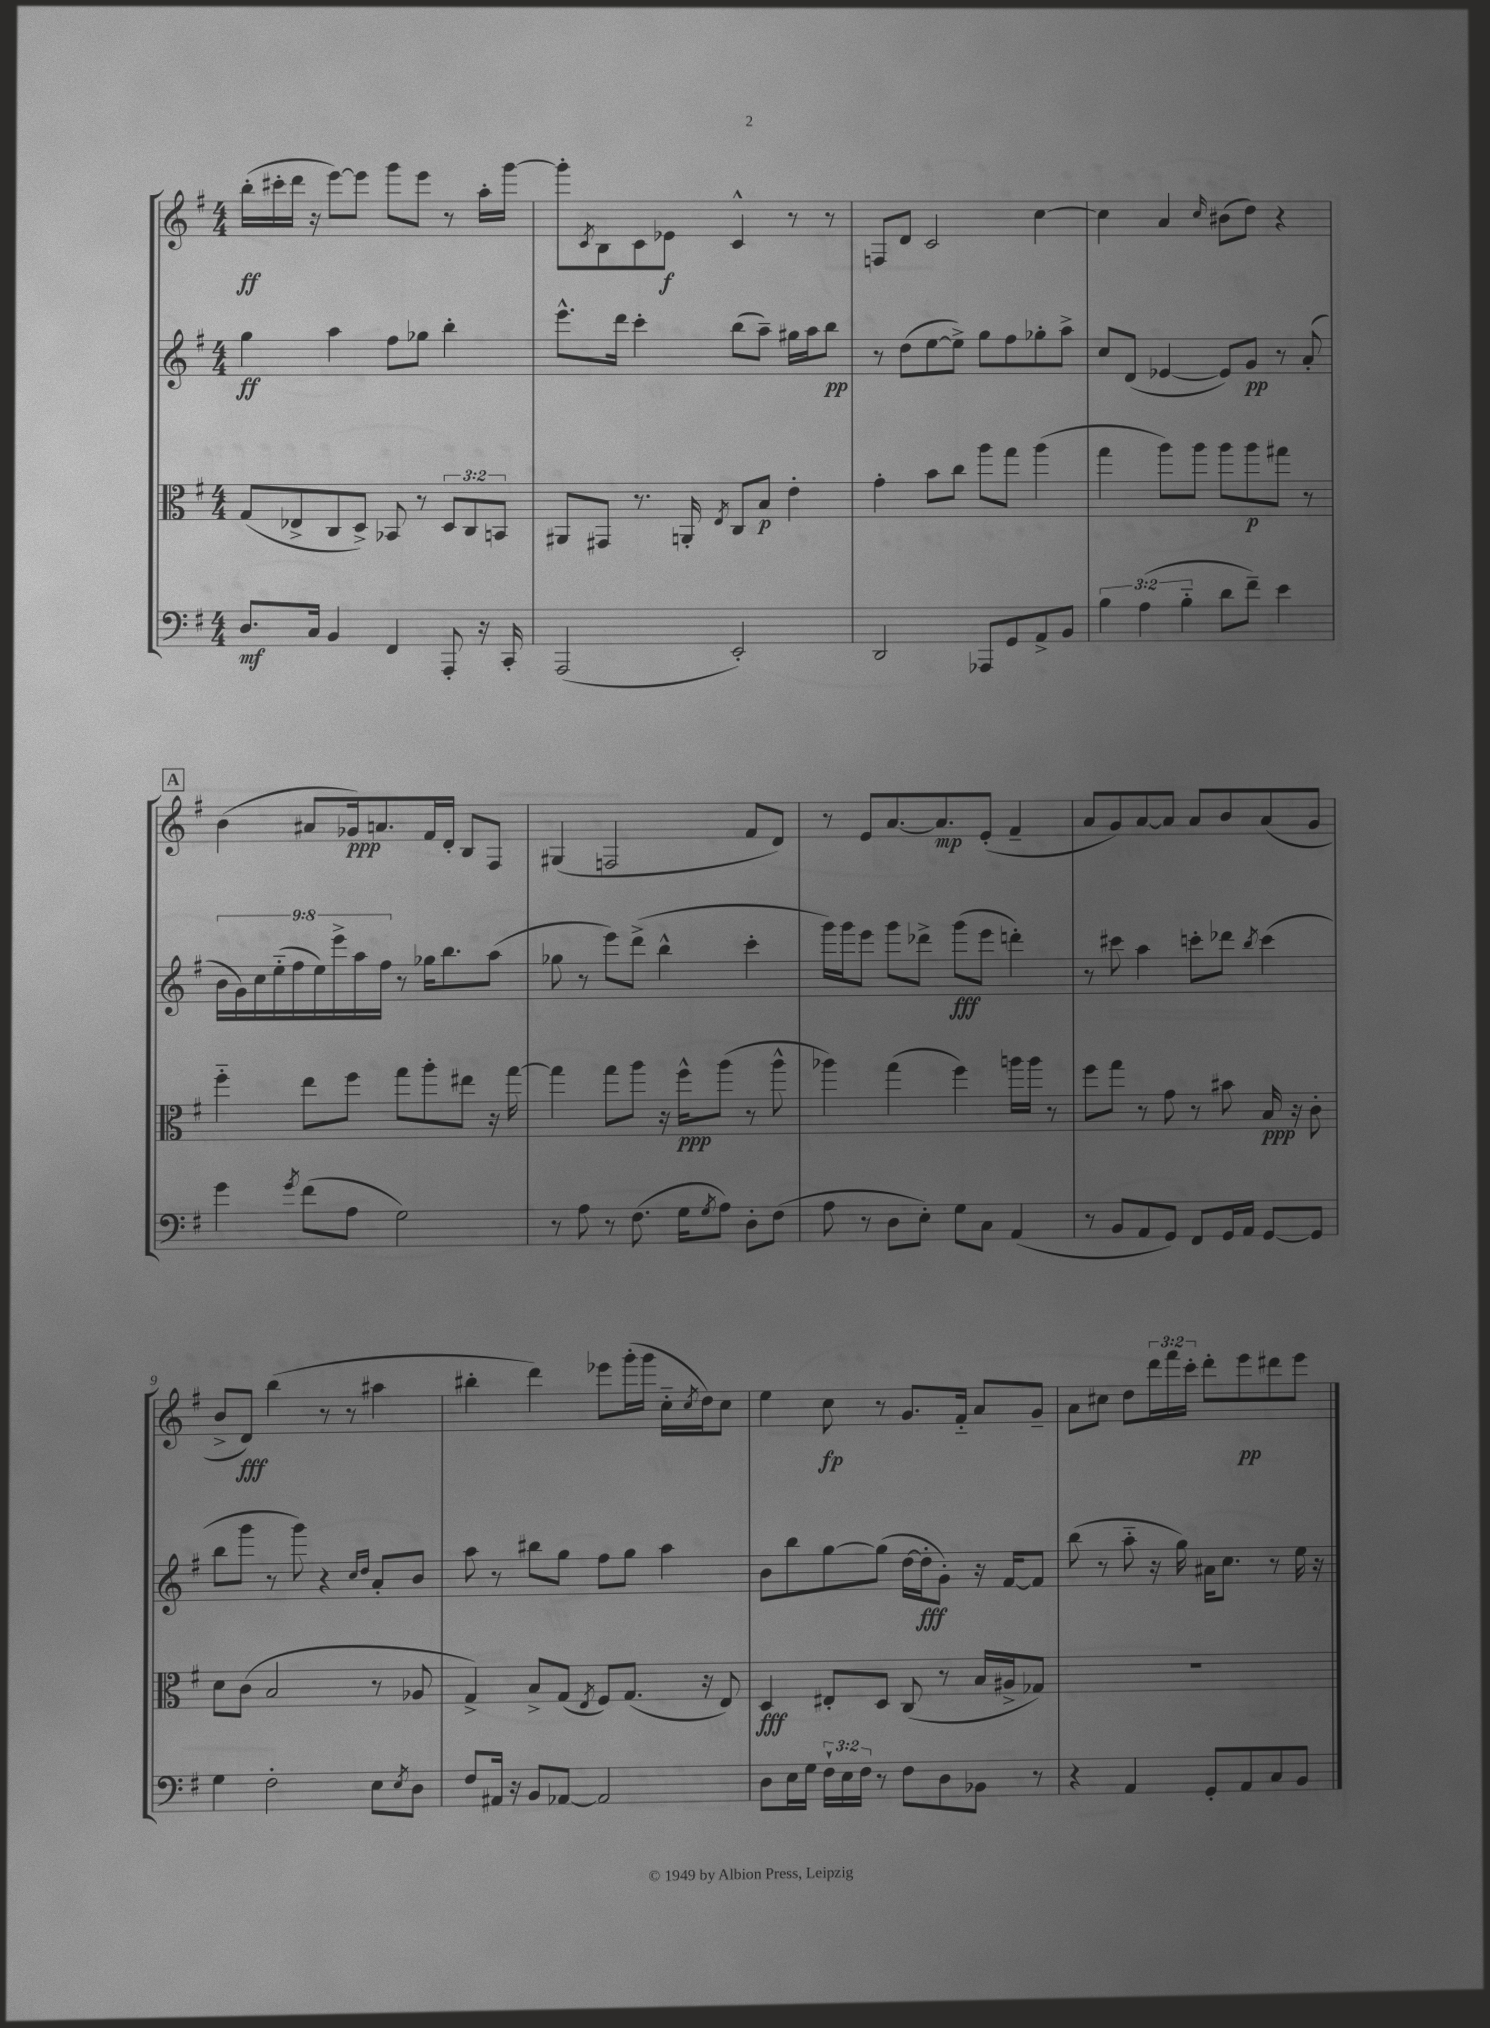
<<
\new StaffGroup <<
\new Staff = "s0" {
    \clef treble \key g \major \numericTimeSignature \time 4/4 \override Staff.TupletNumber.text = #tuplet-number::calc-fraction-text
    b''16-.\ff( cis'''16-. d'''16 r16 e'''8~) e'''8 g'''8 e'''8 r8 a''16-. g'''16~ |
    g'''8-. \acciaccatura { c'8 } b8 c'8 ees'8\f c'4-^ r8 r8 |
    f8 d'8 c'2 c''4~ |
    c''4 a'4 \grace { c''16 } bis'8( d''8) r4 |
    \mark \markup { \box "A" } b'4( ais'8 ges'16\ppp) a'8. fis'16 d'16-. b8 fis8 |
    gis4( f2 fis'8 d'8) |
    r8 e'8 a'8.~ a'8.\mp e'8-.( fis'4-- |
    a'8 g'8) a'8~ a'8 a'8 b'8 a'8( g'8 |
    b'8-> d'8\fff) b''4( r8 r8 ais''4 |
    bis''4-. d'''4) ees'''8 g'''16-.( g'''16 c''16-_ \acciaccatura { c''8 } d''16) c''8 |
    e''4 c''8\fp r8 g'8. fis'16-_ a'8 g'8-- |
    a'8 cis''8 d''8 \tuplet 3/2 { d'''16 fis'''16 c'''16-. } d'''8-. e'''8\pp dis'''8 e'''8 \bar "|." |
}
\new Staff = "s1" {
    \clef treble \key g \major \numericTimeSignature \time 4/4 \override Staff.TupletNumber.text = #tuplet-number::calc-fraction-text
    g''4\ff a''4 fis''8 ges''8 b''4-. |
    e'''8.-^ d'''16 c'''4-. b''8( a''8--) gis''16 a''16 b''8\pp |
    r8 d''8( e''8~ e''8->) g''8 fis''8 ges''8-. a''8-> |
    c''8 d'8( ees'4~ ees'8) g'8\pp r8 a'8-.( |
    \mark \markup { \box "A" } \tuplet 9/8 { b'16 g'16) c''16 e''16-_( fis''16 e''16) e'''16-> a''16 fis''16 } r8 ges''16 b''8. a''8( |
    ges''8 r8 e'''8) d'''8->( b''4-^ c'''4-. |
    g'''16) g'''16 e'''8 g'''8 des'''8-> g'''8\fff( e'''8 d'''4-.) |
    r8 cis'''8 a''4 c'''8-. des'''8 \acciaccatura { b''8 } c'''4( |
    b''8 g'''8 r8 g'''8) r4 \grace { c''16 d''16 } a'8-. b'8 |
    a''8 r8 bis''8 g''8 fis''8 g''8 a''4 |
    b'8 b''8 g''8~ g''8( d''16~ d''16-.\fff g'8-.) r16 fis'16~ fis'8 |
    b''8( r8 a''8-_ r16 g''16) ais'16 c''8. r8 e''16 r16 \bar "|." |
}
\new Staff = "s2" {
    \clef alto \key g \major \numericTimeSignature \time 4/4 \override Staff.TupletNumber.text = #tuplet-number::calc-fraction-text
    g8( ees8-> c8 d8->) bes,8 r8 \tuplet 3/2 { d8 c8 b,8 } |
    ais,8 gis,8 r8. a,16-. \acciaccatura { e8 } c8 b8\p e'4-. |
    g'4-. b'8 c''8 a''8 g''8 a''4( |
    g''4 a''8) a''8 a''8 a''8\p gis''8 r8 |
    \mark \markup { \box "A" } fis''4-_ e''8 fis''8 g''8 a''8-. eis''8 r16 g''16~ |
    g''4 g''8 a''8 r16 fis''16-^\ppp a''8( r8 a''8-^ |
    aes''4) g''4( fis''4) a''16 a''16 r8 |
    fis''8 g''8 r8 g'8 r8 bis'8 b16\ppp r16 c'8-. |
    d'8 c'8( b2 r8 aes8 |
    g4->) b8-> g8( \acciaccatura { e8 } fis8) g8.( r16 e8) |
    d4\fff eis8-. d8 c8( r8 b16 ais16-> ges8) |
    R1 \bar "|." |
}
\new Staff = "s3" {
    \clef bass \key g \major \numericTimeSignature \time 4/4 \override Staff.TupletNumber.text = #tuplet-number::calc-fraction-text
    d8.\mf c16 b,4 fis,4 a,,8-. r16 c,16-. |
    a,,2( e,2-.) |
    d,2 aes,,8 g,8 a,8-> b,8 |
    \tuplet 3/2 { b4 a4( b4-_ } d'8 fis'8--) e'4 |
    \mark \markup { \box "A" } g'4 \acciaccatura { g'8 } fis'8( a8 g2) |
    r8 a8 r8 fis8.( g16 \acciaccatura { g8 } a8) d8-. fis8( |
    a8 r8 d8 e8-.) g8 c8 a,4( |
    r8 b,8 a,8 g,8) fis,8 g,16 a,16 g,8~ g,8 |
    g4 fis2-. e8 \acciaccatura { e8 } d8 |
    fis8 ais,16 r16 b,8 aes,8~ aes,2 |
    d8 e16 g16 \tuplet 3/2 { fis16-! e16 fis16 } r8 fis8 d8 bes,8 r8 |
    r4 a,4 g,8-. a,8 c8 b,8 \bar "|." |
}
>>
>>
